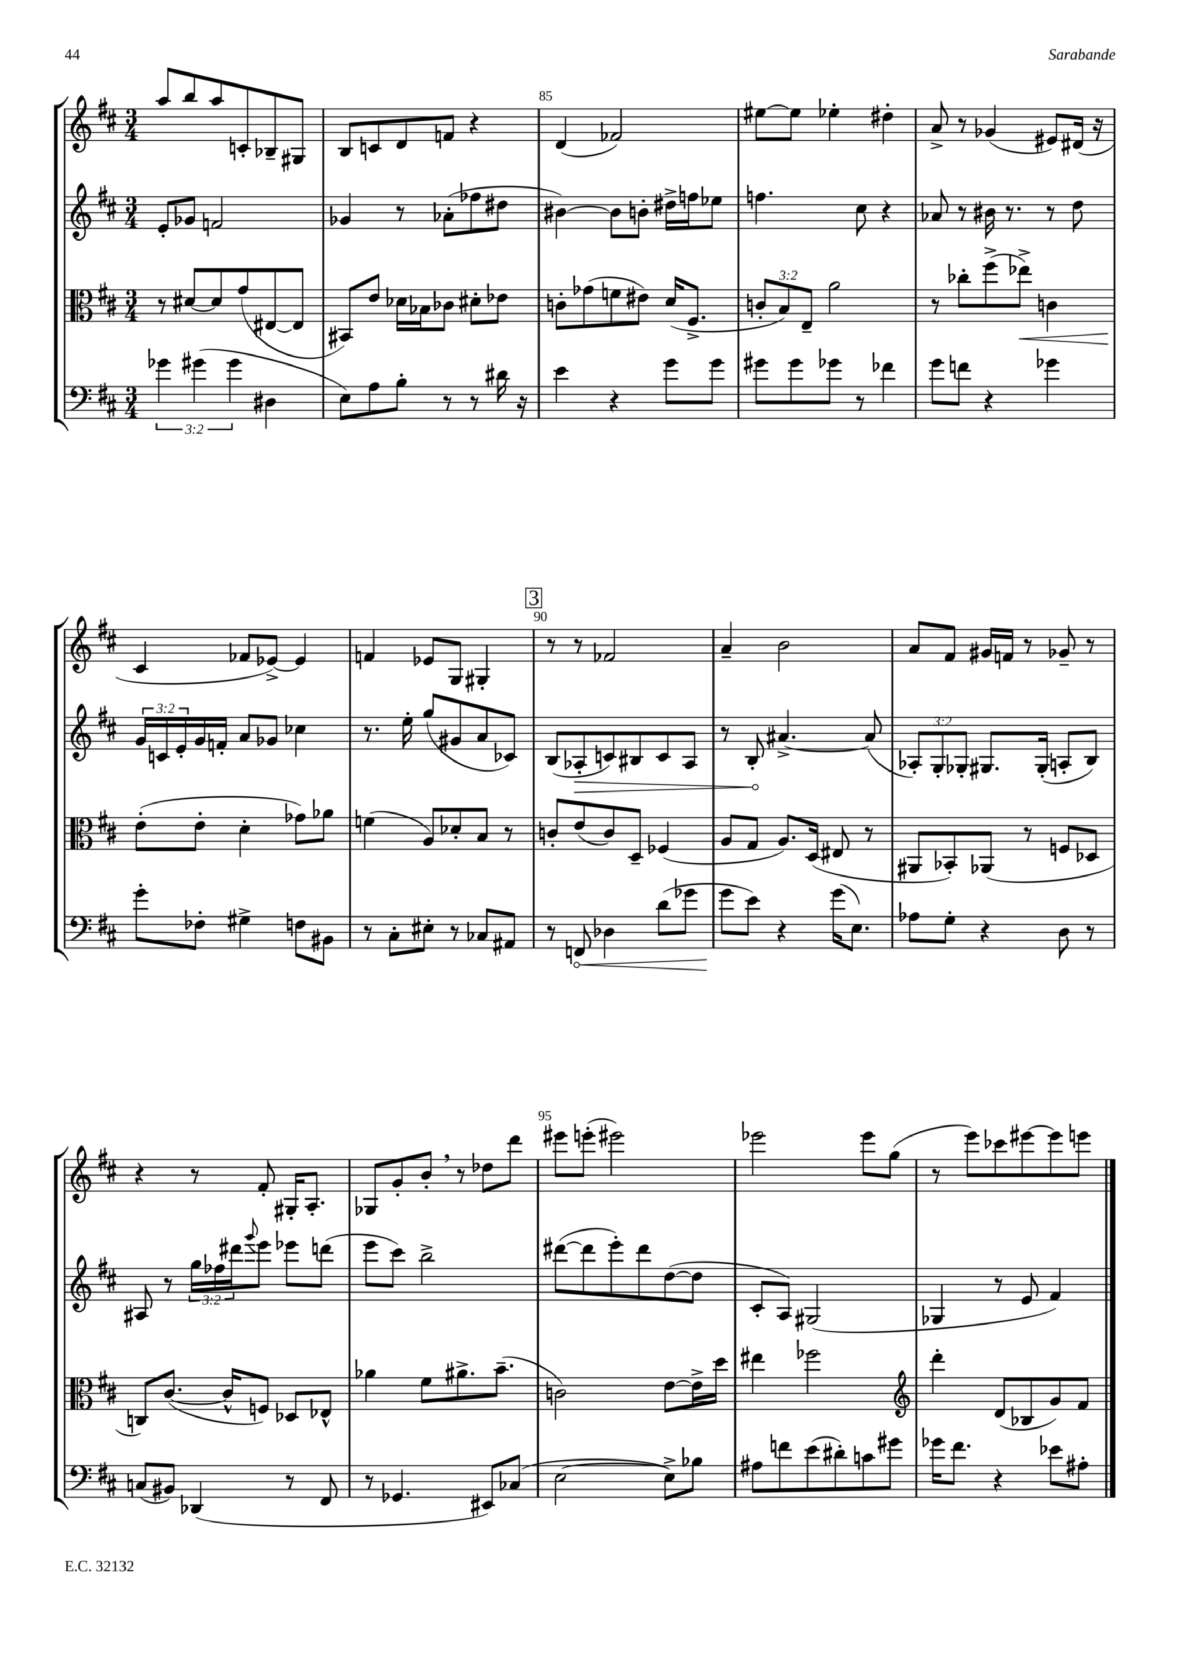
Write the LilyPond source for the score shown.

<<
\new StaffGroup <<
\new Staff = "s0" {
    \clef treble \key d \major \numericTimeSignature \time 3/4
    a''8 b''8 a''8 c'8-. bes8-- gis8 |
    b8 c'8 d'8 f'8 r4 |
    d'4( fes'2) |
    eis''8~ eis''8 ees''4-. dis''4-. |
    a'8-> r8 ges'4( eis'8) dis'16( r16 |
    cis'4 fes'8 ees'8~->) ees'4 |
    f'4 ees'8 g8 gis4-. |
    \mark \markup { \box "3" } r8 r8 fes'2 |
    a'4-- b'2 |
    a'8 fis'8 gis'16 f'16 r8 ges'8-- r8 |
    r4 r8 fis'8-. gis16-. a8.-. |
    ges8 g'8-. b'8-. \breathe r8 des''8 d'''8 |
    eis'''8 e'''8-.( eis'''2) |
    ees'''2 ees'''8 g''8( |
    r8 e'''8) ces'''8 eis'''8~ eis'''8 e'''8 \bar "|." |
}
\new Staff = "s1" {
    \clef treble \key d \major \numericTimeSignature \time 3/4 \override Staff.TupletNumber.text = #tuplet-number::calc-fraction-text
    e'8-. ges'8 f'2 |
    ges'4 r8 aes'8-.( fes''8 dis''8 |
    bis'4~) bis'8 b'8-. dis''16-> f''16 ees''8 |
    f''4. cis''8 r4 |
    aes'8 r8 bis'16 r8. r8 d''8 |
    \tuplet 3/2 { g'16 c'16 e'16-. } g'16 f'16-. a'8 ges'8 ces''4 |
    r8. e''16-. g''8( gis'8 a'8 ces'8) |
    \mark \markup { \box "3" } b8( \once \override Hairpin.circled-tip = ##t aes8-.\> c'8) bis8 c'8 aes8 |
    r8 b8-.\! ais'4.~-> ais'8( |
    \tuplet 3/2 { aes8-.) g8-. ges8-. } gis8. gis16-.( a8-. b8) |
    ais8 r8 \tuplet 3/2 { g''16 fes''16 dis'''16 } \appoggiatura { g'''8 } e'''8 ees'''8 d'''8( |
    e'''8 cis'''8) b''2-> |
    dis'''8~( dis'''8 e'''8-.) dis'''8 d''8~( d''8 |
    cis'8-. a8) gis2( |
    ges4 r8 e'8 fis'4) \bar "|." |
}
\new Staff = "s2" {
    \clef alto \key d \major \numericTimeSignature \time 3/4 \override Staff.TupletNumber.text = #tuplet-number::calc-fraction-text
    r8 dis'8~ dis'8 g'8( eis8~ eis8 |
    bis,8) e'8 des'16 bes16 ces'8 dis'8-. ees'8 |
    c'8-. ges'8( f'8 eis'8) d'16( fis8.-> |
    \tuplet 3/2 { c'8-. b8) e8-- } a'2 |
    r8 ces''8-. fis''8->( ees''8->\<) c'4 |
    e'8-.\!( e'8-. d'4-. ges'8) aes'8 |
    f'4( a8) des'8-. b8 r8 |
    \mark \markup { \box "3" } c'8-. e'8( c'8) d8-- fes4( |
    a8 g8 a8.) d16( eis8 r8 |
    ais,8 bes,8-.) aes,8( r8 f8 des8 |
    c8) cis'8.~( cis'16-^ f8) des8 ees8-^ |
    aes'4 fis'8 ais'8.-> b'8.--( |
    c'2) e'8~ e'16-> d''16 |
    eis''4 fes''2 |
    \clef treble d'''4-. d'8( bes8 g'8) fis'8 \bar "|." |
}
\new Staff = "s3" {
    \clef bass \key d \major \numericTimeSignature \time 3/4 \override Staff.TupletNumber.text = #tuplet-number::calc-fraction-text
    \tuplet 3/2 { ges'4 gis'4( gis'4 } dis4 |
    e8) a8 b8-. r8 r8 dis'16 r16 |
    e'4 r4 g'8 g'8 |
    gis'8 gis'8 ges'8 r8 fes'4 |
    g'8 f'8 r4 ges'4 |
    g'8-. fes8-. gis4-> f8 bis,8 |
    r8 cis8-. eis8-. r8 ces8 ais,8 |
    \mark \markup { \box "3" } r8 \once \override Hairpin.circled-tip = ##t f,8\< des4 d'8( ges'8 |
    g'8\! e'8) r4 g'16( e8.) |
    aes8 g8-. r4 d8 r8 |
    c8( bis,8) des,4( r8 fis,8 |
    r8 ges,4. eis,8) ces8( |
    e2~ e8->) bes8 |
    ais8 f'8 e'8( dis'8-.) c'8 gis'8 |
    ges'16 fis'8. r4 ees'8 ais8-. \bar "|." |
}
>>
>>
\layout { \context { \Score currentBarNumber = #83 \override BarNumber.break-visibility = ##(#f #t #t) barNumberVisibility = #(every-nth-bar-number-visible 5) } }
